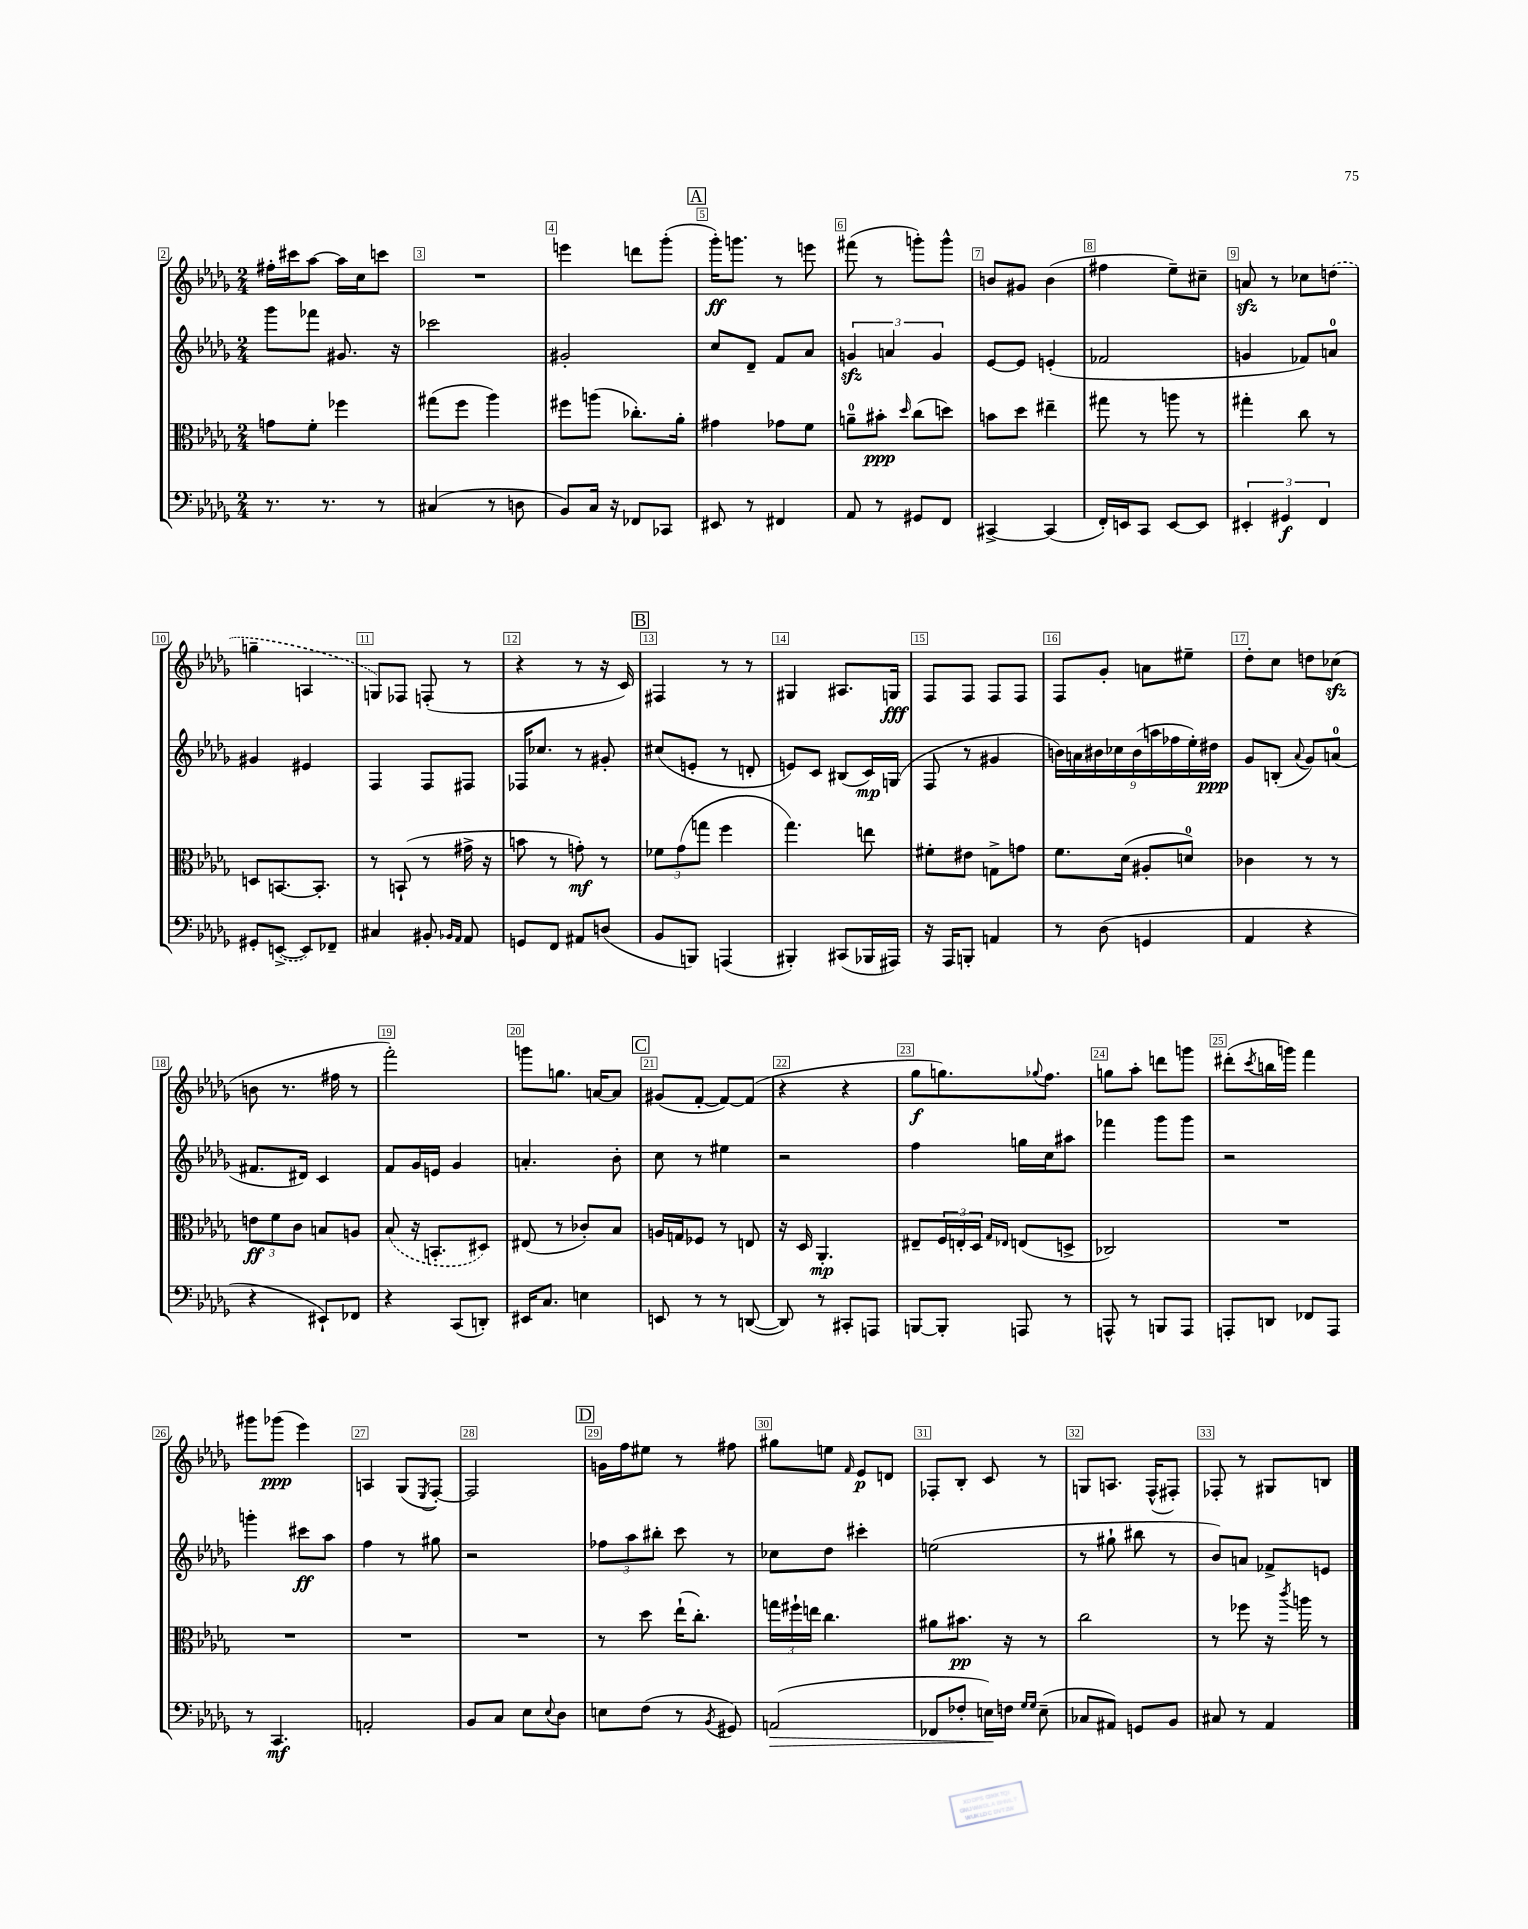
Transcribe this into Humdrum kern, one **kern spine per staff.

**kern	**kern	**kern	**kern
*staff4	*staff3	*staff2	*staff1
*clefF4	*clefC3	*clefG2	*clefG2
*k[b-e-a-d-g-]	*k[b-e-a-d-g-]	*k[b-e-a-d-g-]	*k[b-e-a-d-g-]
*M2/4	*M2/4	*M2/4	*M2/4
8.r	8g\L	8ggg-\L	16ff#'\LL
.	.	.	16ccc#\J
.	8f'\J	8fff-\J	[8aa-\J
8.r	.	.	.
.	4ff-\	8.g#/	16aa-\]LL
.	.	.	16cc\J
8r	.	.	8ccc\J
.	.	16r	.
=	=	=	=
(4C#/	(8gg#\L	2ccc-\	2r
.	8ff\J	.	.
8r	4aa-\)	.	.
8D\	.	.	.
=	=	=	=
8BB-/L)	8ff#\L	2g#'/	4eee\
16C/Jk	(8aa\J	.	.
16r	.	.	.
8FF-/L	8.cc-'\L)	.	8ddd\L
8CC-/J	.	.	(8ggg-'\J
.	16a-'\Jk	.	.
=	=	=	=
8EE#/	4g#\	8cc/L	16ggg-'\LK)
.	.	.	8.ggg\J
8r	.	8d-~/J	.
4FF#/	8g-\L	8f/L	8r
.	8f\J	8a-/J	8eee\
=	=	=	=
8AA-/	8a~\L	6g/	(8fff#\
8r	8b#'\J	.	8r
.	.	6a/	.
.	16qqdd-/	.	.
8GG#/L	(8cc\L	.	8ggg'\L)
.	.	6g/	.
8FF/J	8dd\J)	.	8ggg^^\J
=	=	=	=
[4CC#^/	8b\L	[8e-/L	8b/L
.	8dd-\J	8e-/]J	8g#/J
(4CC#/]	4ee#~\	(4e'/	(4b\
=	=	=	=
16FF'/LL)	8gg#\	2f-/	4ff#\
16EE/J	.	.	.
8CC/J	8r	.	.
[8EE/L	8aa\	.	8ee-~\L)
8EE/]J	8r	.	8cc#~\J
=	=	=	=
6EE#'/	4gg#'\	4g/	8a/
.	.	.	8r
6GG#/	.	.	.
.	8cc\	8f-/L)	8cc-\L
6FF/	.	.	.
.	8r	8a/J	(8dd\J
=	=	=	=
8GG#'/L	8D/L	4g#/	4gg~\
([8EE^/J	[8.BB/	.	.
8EE/]L)	.	4e#/	4A/
.	8.BB'/]J	.	.
8FF-~/J	.	.	.
=	=	=	=
4C#/	8r	4F/	8G/L)
.	(8BB`/	.	8F-/J
8BB#'/	8r	8F/L	(8F'/
16qqBB-/LL	.	.	.
16qqAA-/JJ	.	.	.
8AA-/	16g#^\	8F#/J	8r
.	16r	.	.
=	=	=	=
8GG/L	8b\	16F-/LK	4r
.	.	8.cc-/J	.
8FF/J	8r	.	.
8AA#/L	8g'\)	8r	8r
(8D/J	8r	8g#'/	16r
.	.	.	16c/)
=	=	=	=
8BB-/L	12f-\L	(8cc#/L	4F#/
.	(12g-\	.	.
8BBB/J)	.	8e'/J	.
.	12gg\J	.	.
(4AAA/	4ff\	8r	8r
.	.	8d'/	8r
=	=	=	=
4BBB#'/)	4.gg-\)	8e/L)	4G#/
.	.	8c/J	.
(8CC#/L	.	(8B#/L	8.A#/L
16BBB-/L	8ee\	16c/L)	.
16AAA#/JJ)	.	(16G/JJ	16G/Jk
=	=	=	=
16r	8f#'\L	8F/	8F/L
16AAA-/LK	.	.	.
8BBB'/J	8e#\J	8r	8F/J
4AA/	8G^\L	4g#/	8F/L
.	8g\J	.	8F/J
=	=	=	=
8r	8.f\L	18b\LL)	8F/L
.	.	18a\	.
.	.	18b#\	.
(8D-\	.	.	8g-'/J
.	.	18cc-\	.
.	(16d-\Jk	.	.
.	.	(18b#\	.
4GG/	8A#'/L	.	8a\L
.	.	18aa\	.
.	.	18ff-\	.
.	8d/J)	.	8ee#~\J
.	.	18ee-'\)	.
.	.	18dd#\JJ	.
=	=	=	=
4AA-/	4c-\	8g-/L	8dd-'\L
.	.	(8B'/J	8cc\J
.	.	8qqa-/	.
4r	8r	8g-/L)	8dd\L
.	8r	(8a/J	(8cc-\J
=	=	=	=
4r	12e\L	8.f#/L	8b\
.	12f\	.	.
.	.	.	8.r
.	12c\J	.	.
.	.	16d#/Jk)	.
8EE#`/L)	8B/L	4c/	.
.	.	.	16ff#\
8FF-/J	8A/J	.	8r
=	=	=	=
4r	(8B-/	8f/L	2fff'\)
.	16r	16g-/L	.
.	8.BB'/L	16e/JJ	.
(8CC/L	.	4g-/	.
8DD'/J)	8D#/J)	.	.
=	=	=	=
16EE#/LK	(8E#/	4.a'/	8ggg\L
8.C/J	.	.	.
.	8r	.	8.gg\J
4E\	8c-'/L)	.	.
.	.	.	[16a/LK
.	8B-/J	8b-'\	8a/]J
=	=	=	=
8EE/	16A/LL	8cc\	(8g#/L
.	16G/J	.	.
8r	8F-/J	8r	[8f'/J
8r	8r	4ee#\	8f/_L)
([8DD/	8E/	.	(8f/]J
=	=	=	=
8DD/])	16r	2r	4r
.	16D-/	.	.
8r	4.AA-'/	.	.
8CC#'/L	.	.	4r
8AAA/J	.	.	.
=	=	=	=
[8BBB/L	8E#~/L	4ff\	8gg-\L
8BBB'/]J	24F/L	.	8.gg\)
.	24E'/	.	.
.	24D-/JJ	.	.
.	16qqG-/LL	.	.
.	16qqE-/JJ	.	.
8AAA/	(8E/L	16gg\LL	.
.	.	.	8qqgg-/
.	.	16cc\J	8.ff\J
8r	8D^/J	8aa#\J	.
=	=	=	=
8AAA^^/	2C-/)	4fff-\	8gg\L
8r	.	.	8aa-'\J
8BBB/L	.	8ggg-\L	8ddd\L
8AAA/J	.	8ggg-\J	8ggg\J
=	=	=	=
8AAA'/L	2r	2r	(8ddd#'\L
.	.	.	8qccc/
8DD/J	.	.	16bb\L
.	.	.	16ggg\JJ)
8FF-/L	.	.	4fff\
8AAA/J	.	.	.
=	=	=	=
8r	2r	4ggg'\	8ggg#\L
4.CC/	.	.	(8ggg-\J
.	.	8ccc#\L	4eee-\)
.	.	8aa-\J	.
=	=	=	=
2AA'/	2r	4ff\	4A/
.	.	8r	(8G-/L
.	.	.	8qE-/
.	.	8gg#\	[8F'/J)
=	=	=	=
8BB-/L	2r	2r	2F/]
8C/J	.	.	.
8E-\L	.	.	.
8qqE-/	.	.	.
8D-\J	.	.	.
=	=	=	=
8E\L	8r	12ff-\L	16g\LL
.	.	.	16ff\J
.	.	12aa-\	.
(8F\J	8dd-\	.	8ee#\J
.	.	12bb#'\J	.
8r	(16ee-`\LK	8ccc\	8r
.	8.cc'\J)	.	.
8qBB-/	.	.	.
8GG#/)	.	8r	8ff#\
=	=	=	=
(2AA/	24gg\LL	8cc-\L	8gg#\L
.	24ff#`\	.	.
.	24ee\JJ	.	.
.	4.cc\	8dd-\J	8ee\J
.	.	.	16qqf/
.	.	4ccc#'\	8e-/L
.	.	.	8d/J
=	=	=	=
8FF-/L	8a#\L	(2ee\	8F-'/L
8F-'/J	8.b#\J	.	8B-'/J
16E\LL)	.	.	8c/
16F\JJ	16r	.	.
16qqG-/LL	.	.	.
16qqG-/JJ	.	.	.
(8E~\	8r	.	8r
=	=	=	=
8C-/L	2cc\	8r	8G/L
8AA#/J)	.	8gg#`\	8.A/J
8GG/L	.	8bb#\	.
.	.	.	(16F^^/LK
8BB-/J	.	8r	8F#'/J)
=	=	=	=
8C#/	8r	8b-/L)	8F-'/
8r	8ff-\	8a/J	8r
4AA-/	16r	8f-^/L	8G#/L
.	8qccc/	.	.
.	16aa\	.	.
.	8r	8e/J	8B/J
==	==	==	==
*-	*-	*-	*-
